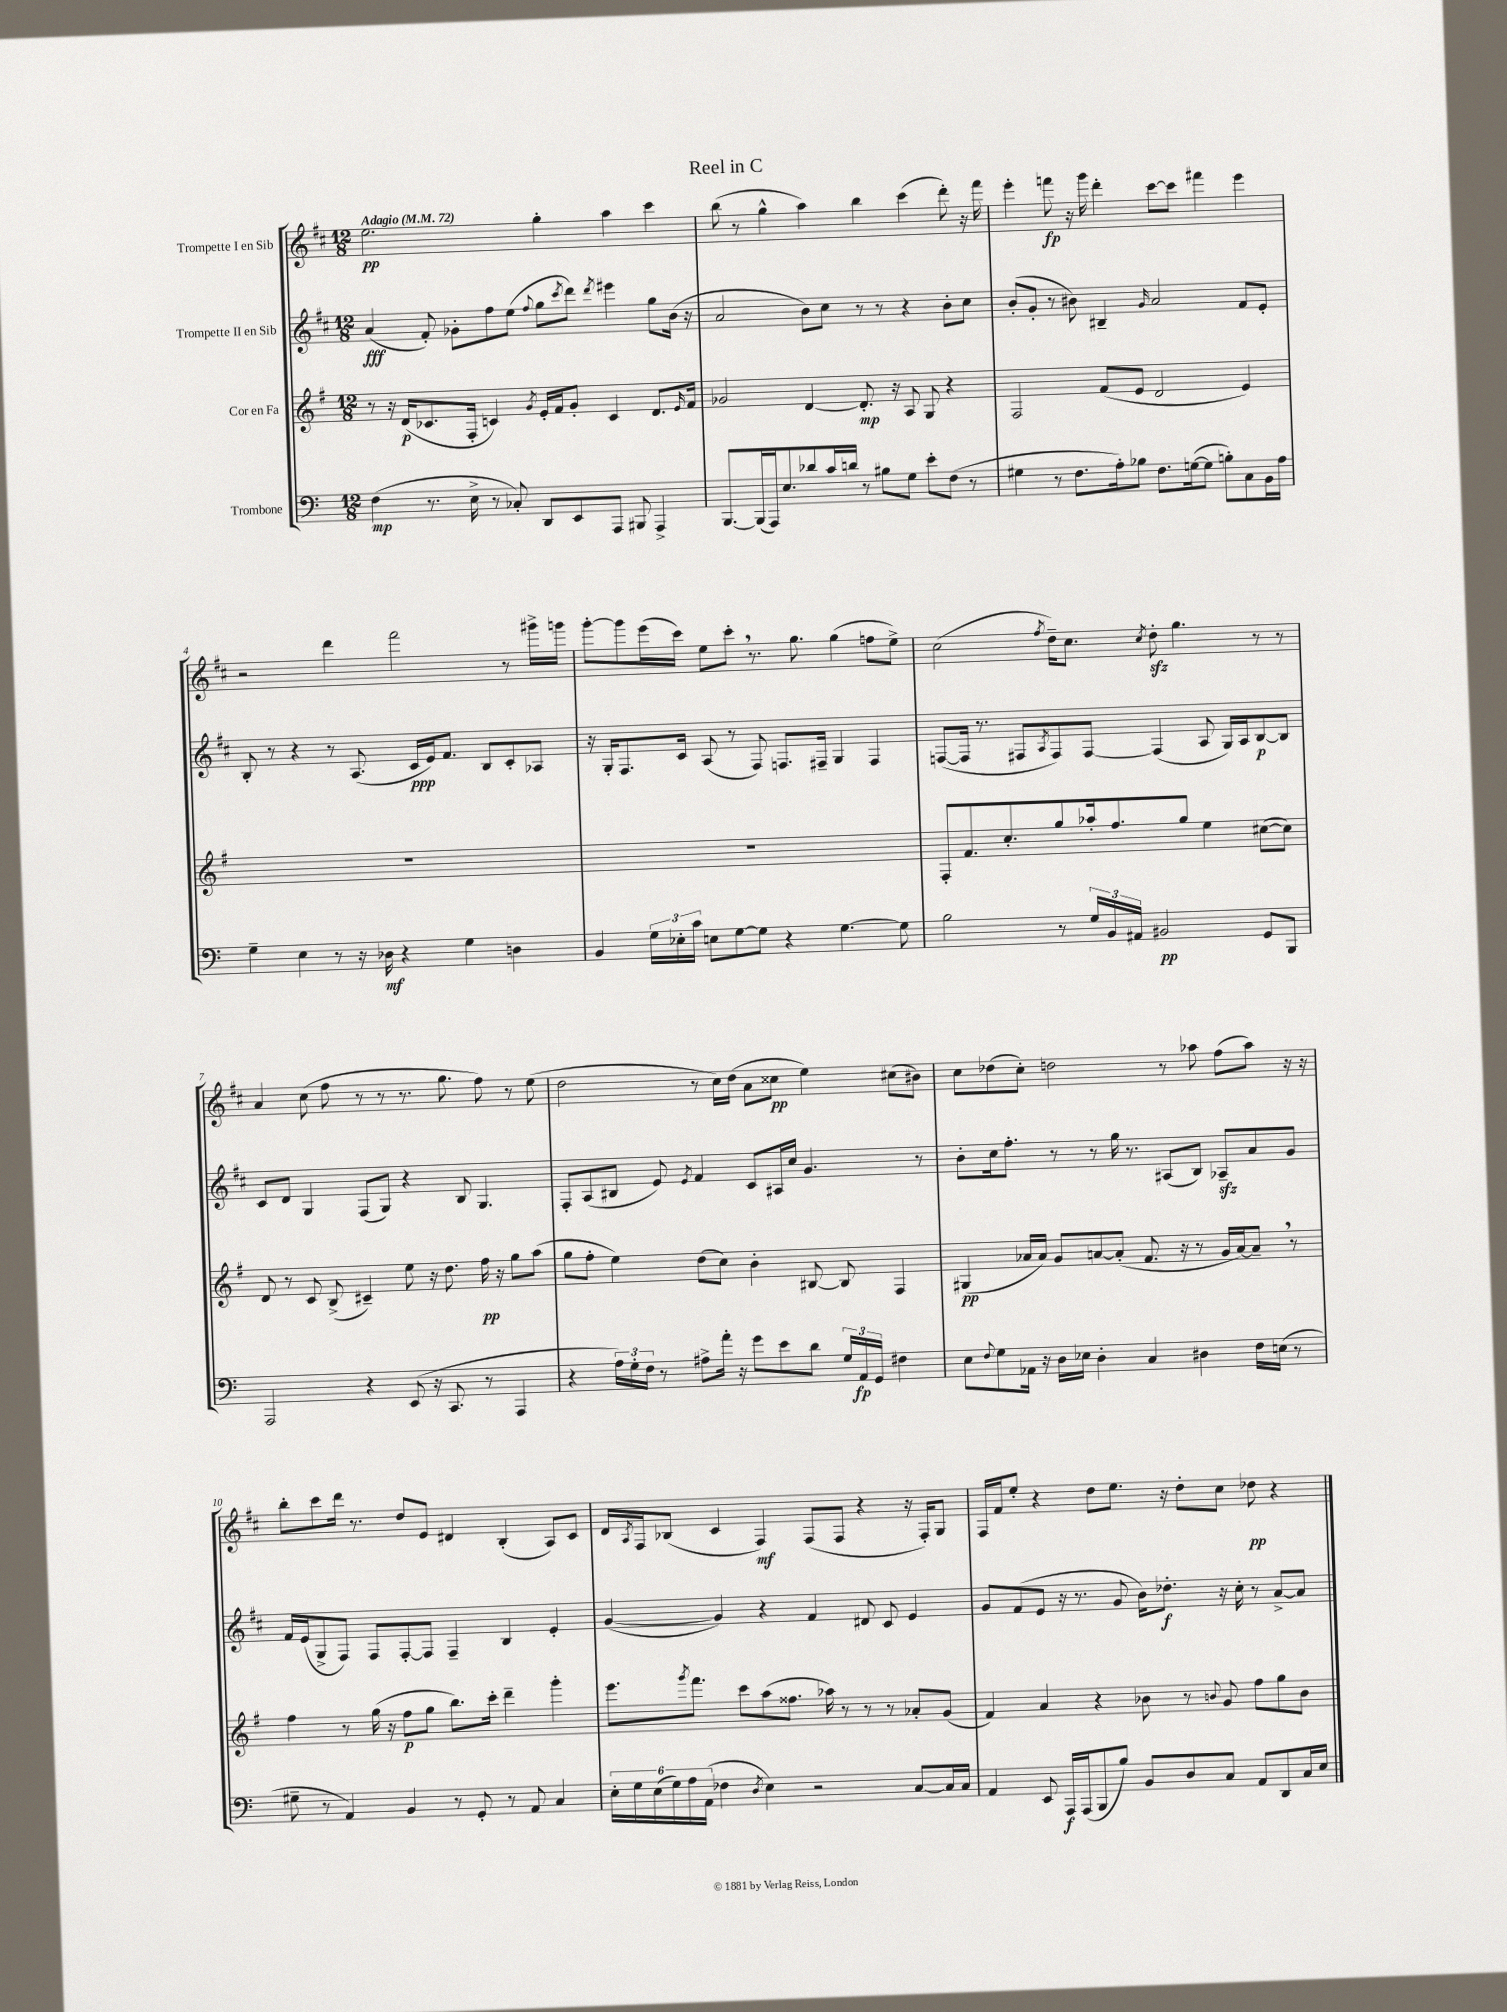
\header { title = "Reel in C" }
<<
\new StaffGroup <<
\new Staff = "s0" \with { instrumentName = "Trompette I en Sib" } {
    \clef treble \key d \major \numericTimeSignature \time 12/8 \tempo "Adagio" 4 = 72
    e''2.\pp g''4-. a''4 cis'''4 |
    b''8( r8 g''4-^ a''4) b''4 cis'''4( d'''8-.) r16 fis'''16 |
    e'''4-. f'''8\fp r16 g'''16 d'''4-. cis'''8~ cis'''8 fis'''4 e'''4 |
    r2 d'''4 fis'''2 r8 gis'''16-> g'''16 |
    g'''8~-. g'''8 e'''16( cis'''16) e''8 cis'''8-. \breathe r8. g''8. g''4( f''8 e''8->) |
    cis''2( \acciaccatura { fis''8 } d''16--) cis''8. \acciaccatura { cis''8 } d''8-.\sfz g''4. r8 r8 |
    a'4 cis''8( fis''8 r8 r8 r8. g''8. fis''8) r8 e''8( |
    d''2 r8 cis''16) d''16( a'8 cisis''8\pp e''4) cis''8( bis'8) |
    cis''8 des''8( cis''8-.) d''2 r8 aes''8 fis''8( aes''8) r16 r16 |
    b''8-. cis'''8 d'''16 r8. d''8 e'8 dis'4 b4-.( a8) cis'8 |
    d'16 \acciaccatura { a8 } fis16 bes8( cis'4 fis4\mf) fis8( fis8 r4 r16 fis16-.) g8 |
    fis16 fis'16 e''8-. r4 d''8 e''8. r16 d''8-. cis''8 des''8\pp r4 \bar "|." |
}
\new Staff = "s1" \with { instrumentName = "Trompette II en Sib" } {
    \clef treble \key d \major \numericTimeSignature \time 12/8
    a'4\fff( fis'8-.) ges'8-. fis''8 e''8( \appoggiatura { fis''8 } g''8 \acciaccatura { cis'''8 } d'''8) \acciaccatura { d'''8 } eis'''4 g''8 b'16( r16 |
    a'2 b'8) cis''8 r8 r8 r4 b'8-. cis''8 |
    b'8-.( g'8-. r8 bis'8) bis4-- \grace { g'16 } a'2 fis'8 e'8-. |
    b8-. r8 r4 r8 a8.( cis'16\ppp e'16) fis'8. b8 cis'8-. aes8 |
    r16 g16-. fis8. cis'16 a8( r8 fis8) f8. fis16-- g4 fis4 |
    f8~( f16 r8. fis8 \acciaccatura { a8 } fis8) fis8~ fis4( a8 g16) a16 b8~\p b8 |
    cis'8 d'8 g4 fis8( g8) r4 b8 g4. |
    fis8-. a8( bis8 e'8) \acciaccatura { e'8 } fis'4 cis'8 ais16 cis''16 g'4. r8 |
    b'8-. cis''16 fis''8.-. r8 r8 g''16 r8. ais8( b8) aes8--\sfz a'8 g'8 |
    fis'16 e'16( g8-> fis8) fis8 fis8~-. fis8 fis4-- b4 e'4-. |
    g'4~( g'4) r4 fis'4 dis'8 cis'8 e'4 |
    g'8 fis'8( e'8 r16 r8. g'8 b'16) des''8.-.\f r16 cis''16-. r8 a'8~-> a'8 \bar "|." |
}
\new Staff = "s2" \with { instrumentName = "Cor en Fa" } {
    \clef treble \key g \major \numericTimeSignature \time 12/8
    r8 r16 d'16\p( ces'8. fis16-. c'4) \acciaccatura { g'8 } e'16-. fis'16 g'8-. c'4 d'8. \grace { e'16 } fis'16 |
    ges'2 d'4~ d'8.-.\mp r16 a8 g8 r4 |
    fis2 fis'8( e'8 d'2 e'4) |
    R1. |
    R1. |
    fis8-. fis'8. c''8.-. g''8 aes''16-. fis''8. g''8 e''4 cis''8~( cis''8) |
    d'8 r8 c'8 b8->( cis'4--) e''8 r16 d''8. fis''16\pp r16 g''8 a''8( |
    g''8 fis''8-. e''4) d''8( c''8) b'4-. bis8~ bis8 fis4 |
    gis4\pp( aes'16 aes'16) g'8 a'8~ a'8-.( fis'8. r16 r8 g'16 a'16~) a'8-- \breathe r8 |
    fis''4 r8 g''16( r16 fis''8\p g''8 b''8.) c'''16-. d'''4-- g'''4-. |
    e'''8. \acciaccatura { g'''8 } fis'''8. c'''8 a''8( fisis''8. aes''16) r8 r8 r8 aes'8-. g'8( |
    fis'4) a'4 r4 bes'8 r8 \appoggiatura { b'8 } g'8 fis''8 g''8 b'8 \bar "|." |
}
\new Staff = "s3" \with { instrumentName = "Trombone" } {
    \clef bass \key c \major \numericTimeSignature \time 12/8
    f4\mp( r8. e16-> r8 ces8-.) d,8 e,8 a,,8 bis,,8 a,,4-> |
    b,,8.~ b,,16( a,,16) e8. des'8 c'16 d'16 r8 bis8 g8 e'8-. f8( r8 |
    gis4 r8 f8. a16-.) bes8 f8. g16~( g8 b8-.) c8 b,16 a16 |
    g4-- e4 r8 r16 des16\mf r4 g4 d4 |
    b,4 \tuplet 3/2 { g16 ees16-. c'16 } e8 g8~ g8 r4 g4.~ g8 |
    b2 r8 \tuplet 3/2 { g16 b,16 ais,16 } bis,2\pp g,8 b,,8 |
    a,,2 r4 e,8( r16 c,8. r8 a,,4 |
    r4 \tuplet 3/2 { a16) g16-. f16 } r8 ais8-> a'16-. r16 g'8 e'8 d'8 \tuplet 3/2 { g16 a,16\fp g,16 } fis4 |
    e8 \appoggiatura { f8 } g8 aes,16 r16 d16 ees16 d4-. c4 dis4 f16 e16( r8 |
    gis8-- r8 a,4) b,4 r8 g,8-. r8 a,8 c4 |
    \tuplet 6/4 { e16-. g16 e16( g16) a16 a,16( } fes4 \acciaccatura { d8 } e4) r2 c8~ c16 c16 |
    a,4 e,8 a,,16\f a,,16( b,,8 b8) b,8 d8 c8 a,8 d,8 c16 e16 \bar "|." |
}
>>
>>
